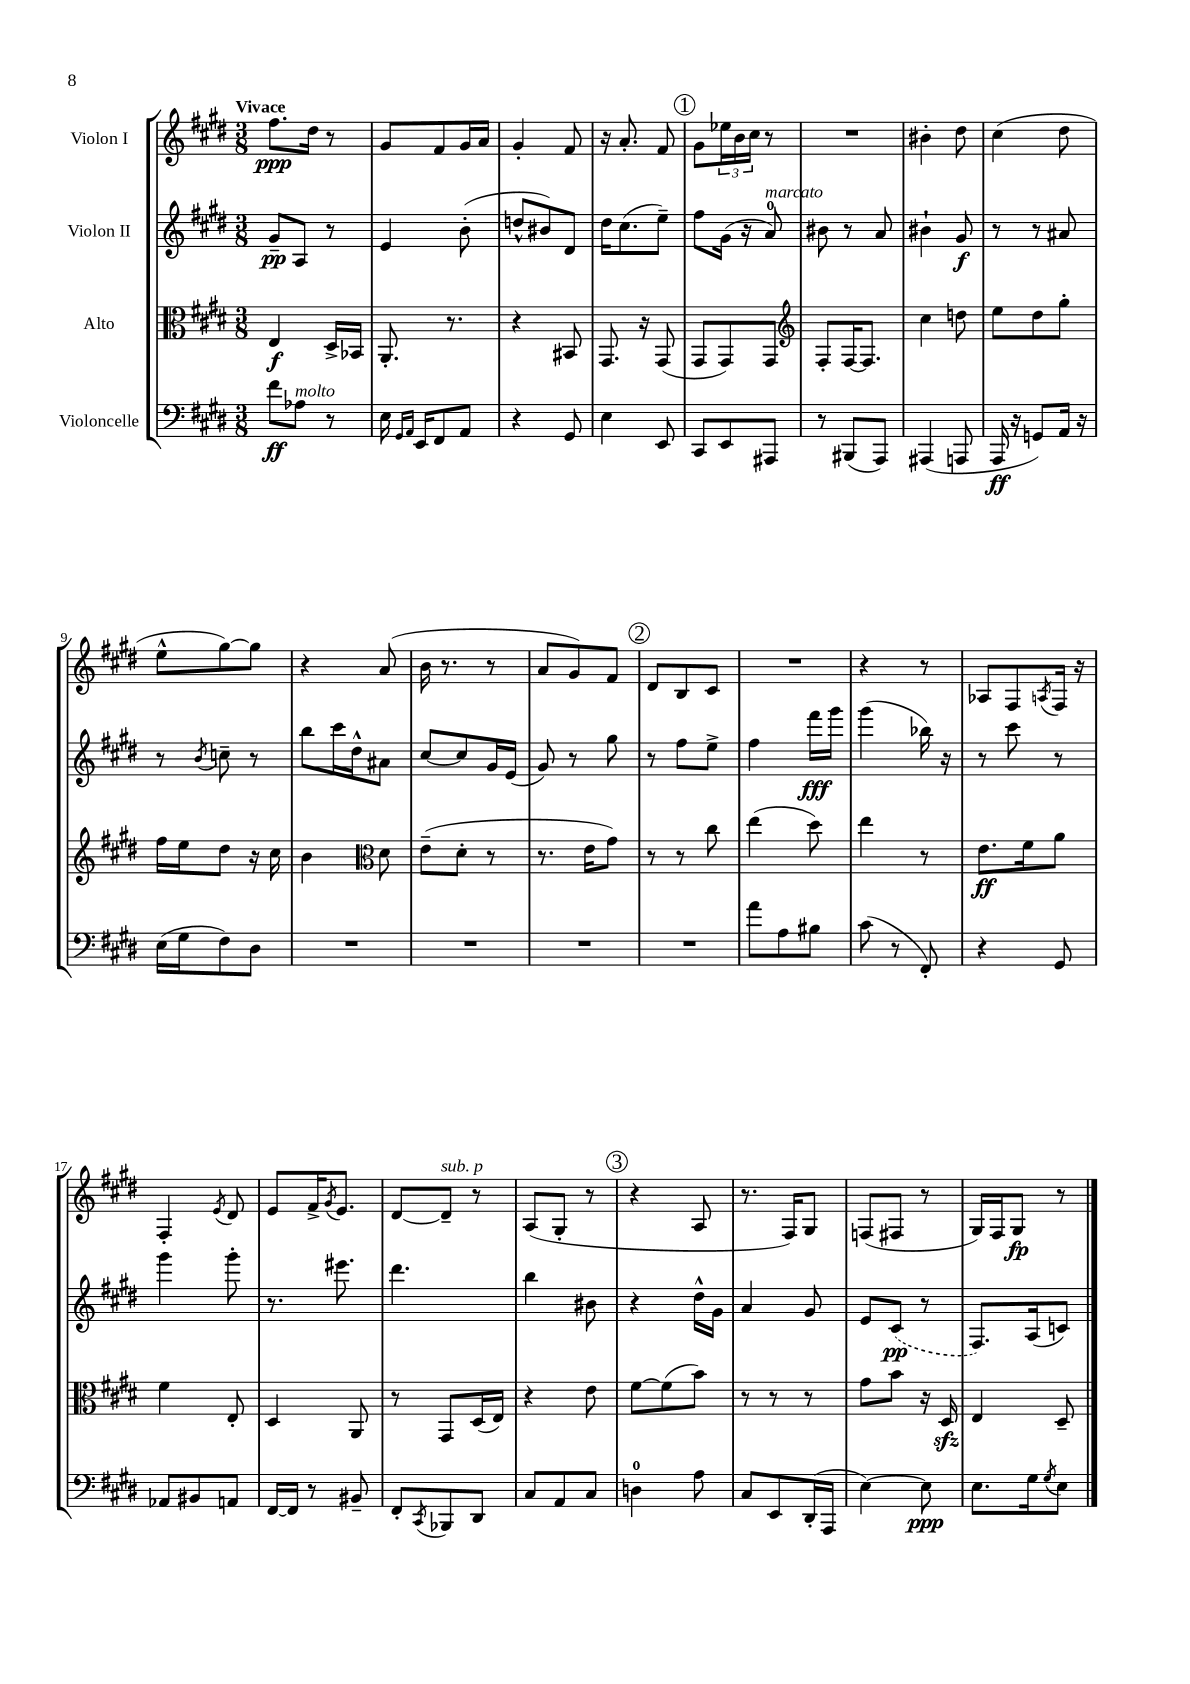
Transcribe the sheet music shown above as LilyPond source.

<<
\new StaffGroup <<
\new Staff = "s0" \with { instrumentName = "Violon I" } {
    \clef treble \key e \major \numericTimeSignature \time 3/8 \tempo "Vivace"
    fis''8.\ppp dis''16 r8 |
    gis'8 fis'8 gis'16 a'16 |
    gis'4-. fis'8 |
    r16 a'8.-. fis'8 |
    \mark \markup { \circle "1" } gis'8 \tuplet 3/2 { ees''16 b'16 cis''16 } r8 |
    R4. |
    bis'4-. dis''8 |
    cis''4( dis''8 |
    e''8-^ gis''8~) gis''8 |
    r4 a'8( |
    b'16 r8. r8 |
    a'8 gis'8) fis'8 |
    \mark \markup { \circle "2" } dis'8 b8 cis'8 |
    R4. |
    r4 r8 |
    aes8 fis8 \acciaccatura { a8 } fis16 r16 |
    fis4-. \acciaccatura { e'8 } dis'8 |
    e'8 fis'16-> \acciaccatura { gis'8 } e'8. |
    dis'8~ dis'8--^\markup { \italic "sub. p" } r8 |
    a8( gis8-. r8 |
    \mark \markup { \circle "3" } r4 a8 |
    r8. fis16) gis8 |
    f8( fis8 r8 |
    gis16) fis16 gis8\fp r8 \bar "|." |
}
\new Staff = "s1" \with { instrumentName = "Violon II" } {
    \clef treble \key e \major \numericTimeSignature \time 3/8
    gis'8--\pp a8 r8 |
    e'4 b'8-.( |
    d''8-^ bis'8) dis'8 |
    dis''16 cis''8.( e''8--) |
    \mark \markup { \circle "1" } fis''8 gis'16( r16 a'8-0^\markup { \italic "marcato" }) |
    bis'8 r8 a'8 |
    bis'4-! gis'8\f |
    r8 r8 ais'8 |
    r8 \acciaccatura { b'8 } c''8-- r8 |
    b''8 cis'''16 dis''16-^ ais'8 |
    cis''8~ cis''8 gis'16 e'16( |
    gis'8) r8 gis''8 |
    \mark \markup { \circle "2" } r8 fis''8 e''8-> |
    fis''4 fis'''16\fff gis'''16 |
    gis'''4( bes''16) r16 |
    r8 cis'''8 r8 |
    gis'''4 gis'''8-. |
    r8. eis'''8. |
    dis'''4. |
    b''4 bis'8 |
    \mark \markup { \circle "3" } r4 dis''16-^ gis'16 |
    a'4 gis'8 |
    e'8 \once \slurDashed cis'8\pp( r8 |
    fis8.) a16( c'8) \bar "|." |
}
\new Staff = "s2" \with { instrumentName = "Alto" } {
    \clef alto \key e \major \numericTimeSignature \time 3/8
    e4\f dis16-> bes,16 |
    a,8.-. r8. |
    r4 bis,8 |
    gis,8. r16 gis,8( |
    \mark \markup { \circle "1" } gis,8 gis,8) gis,8 |
    \clef treble fis8-. fis16~ fis8. |
    cis''4 d''8 |
    e''8 dis''8 gis''8-. |
    fis''16 e''16 dis''8 r16 cis''16 |
    b'4 \clef alto dis'8 |
    e'8--( dis'8-. r8 |
    r8. e'16 gis'8) |
    \mark \markup { \circle "2" } r8 r8 cis''8 |
    e''4( dis''8) |
    e''4 r8 |
    e'8.\ff fis'16 a'8 |
    fis'4 e8-. |
    dis4 a,8 |
    r8 gis,8 dis16( e16) |
    r4 e'8 |
    \mark \markup { \circle "3" } fis'8~ fis'8( b'8) |
    r8 r8 r8 |
    gis'8 b'8 r16 dis16\sfz |
    e4 dis8-- \bar "|." |
}
\new Staff = "s3" \with { instrumentName = "Violoncelle" } {
    \clef bass \key e \major \numericTimeSignature \time 3/8
    fis'8\ff aes8^\markup { \italic "molto" } r8 |
    e16 \grace { gis,16 a,16 } e,16 fis,8 a,8 |
    r4 gis,8 |
    e4 e,8 |
    \mark \markup { \circle "1" } cis,8 e,8 ais,,8 |
    r8 bis,,8( a,,8) |
    ais,,4( a,,8 |
    a,,16\ff r16 g,8) a,16 r16 |
    e16( gis16 fis8) dis8 |
    R4. |
    R4. |
    R4. |
    \mark \markup { \circle "2" } R4. |
    a'8 a8 bis8 |
    cis'8( r8 fis,8-.) |
    r4 gis,8 |
    aes,8 bis,8 a,8 |
    fis,16~ fis,16 r8 bis,8-- |
    fis,8-. \acciaccatura { cis,8 } bes,,8 dis,8 |
    cis8 a,8 cis8 |
    \mark \markup { \circle "3" } d4-0 a8 |
    cis8 e,8 dis,16-.( a,,16 |
    e4~) e8\ppp |
    e8. gis16 \acciaccatura { gis8 } e8 \bar "|." |
}
>>
>>
